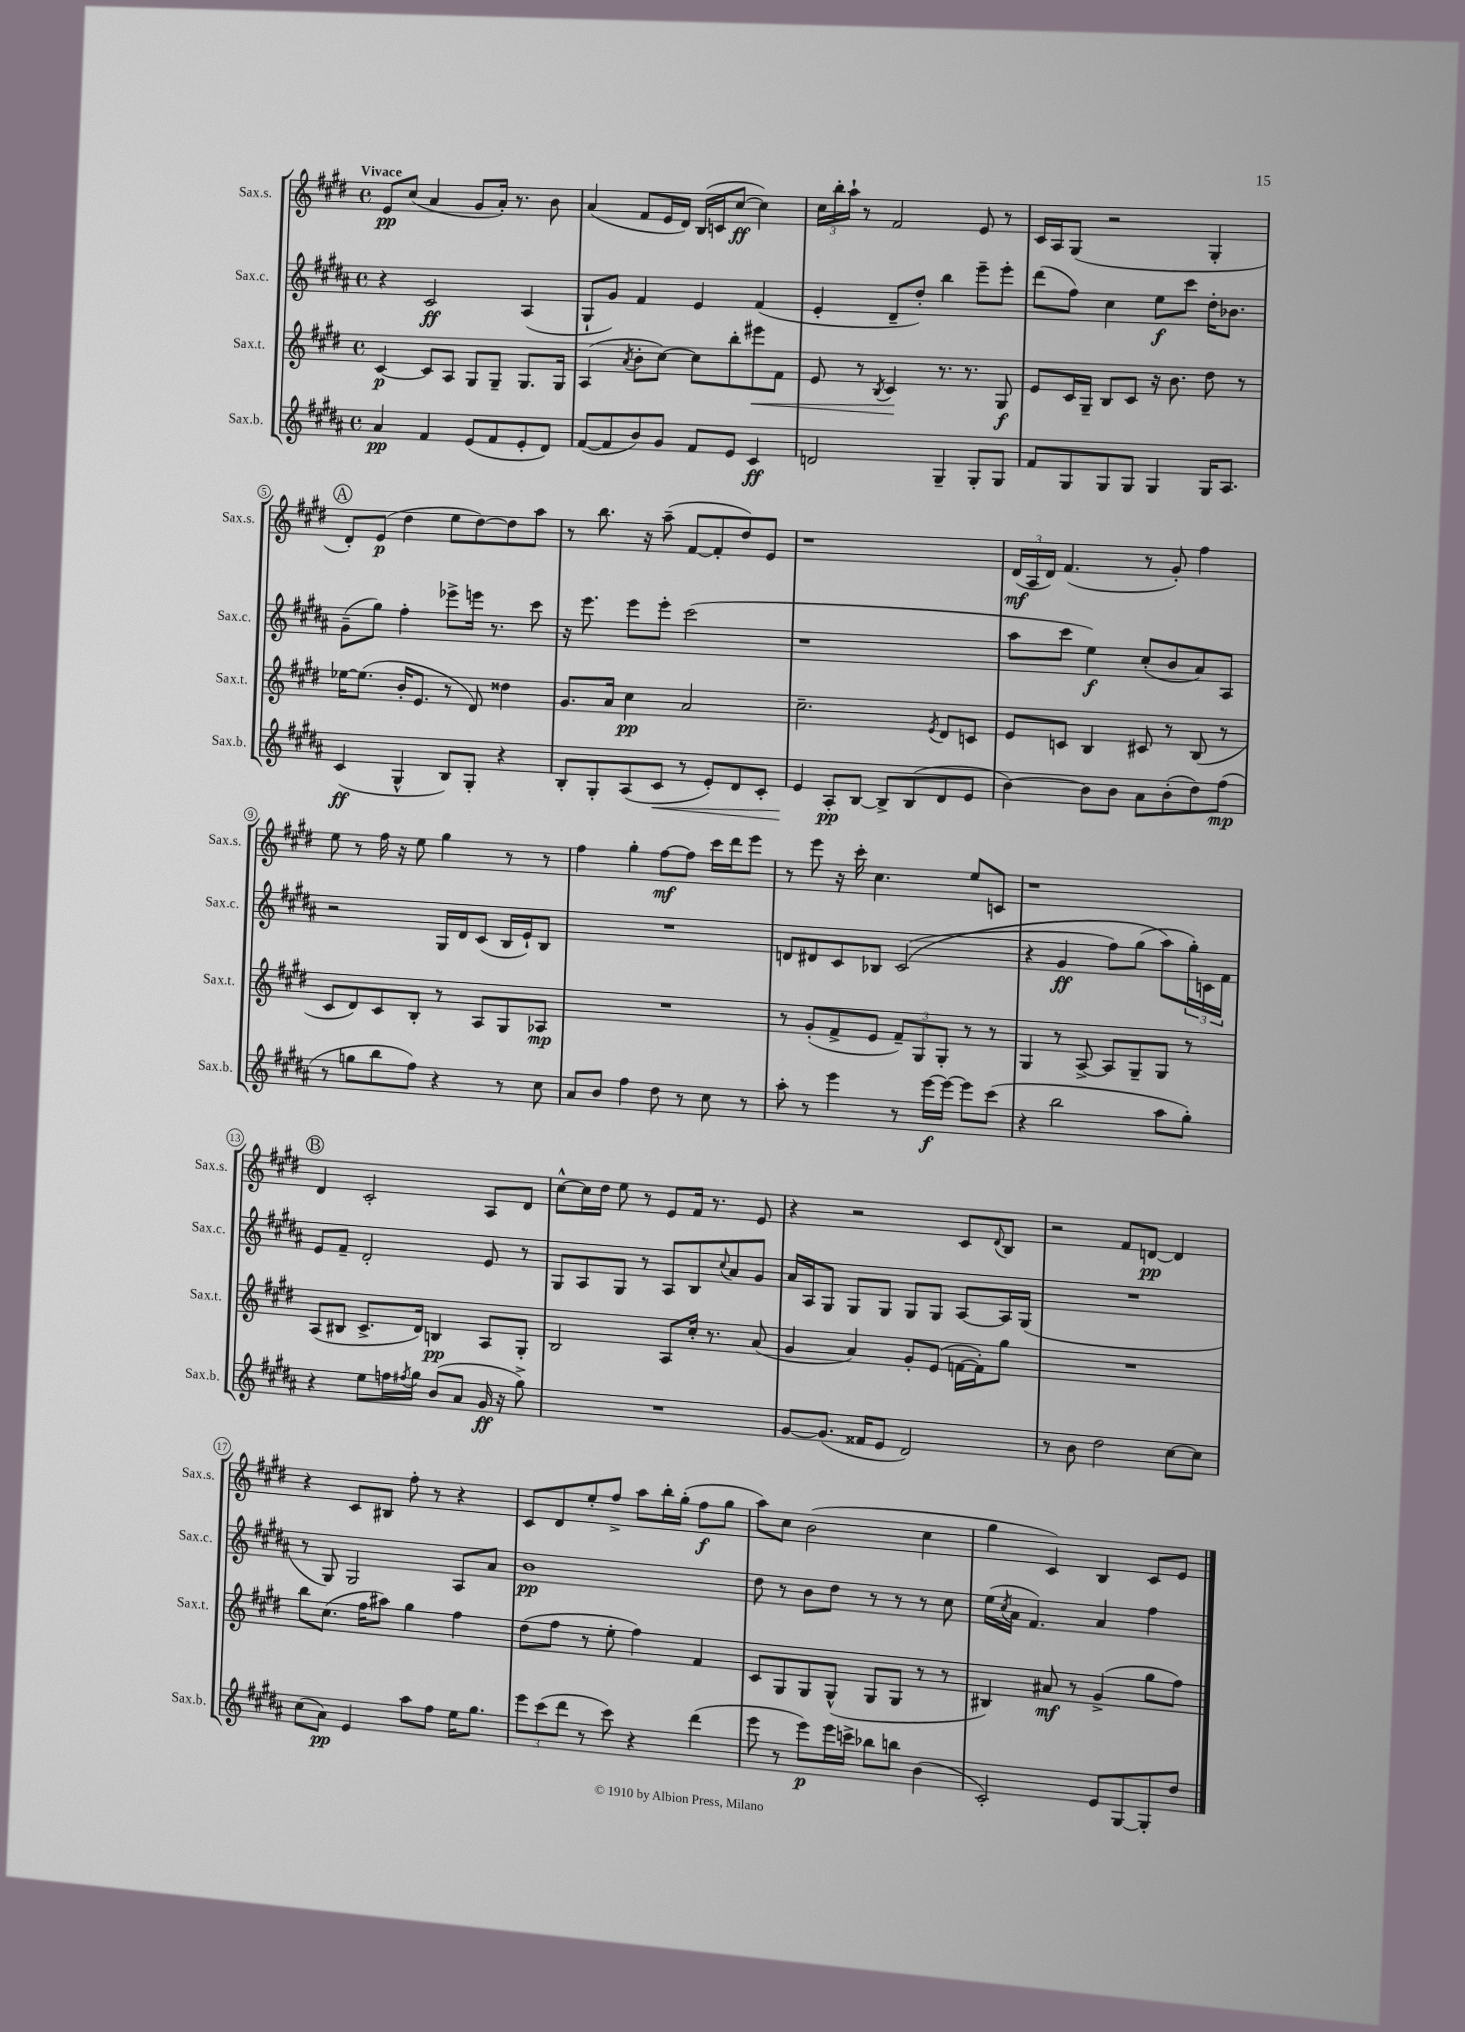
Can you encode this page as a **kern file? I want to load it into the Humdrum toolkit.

**kern	**dynam	**kern	**dynam	**kern	**dynam	**kern	**dynam
*part4	*part4	*part3	*part3	*part2	*part2	*part1	*part1
*staff4	*staff4	*staff3	*staff3	*staff2	*staff2	*staff1	*staff1
*I"Sax.b.	*	*I"Sax.t.	*	*I"Sax.c.	*	*I"Sax.s.	*
*I'Sax.b.	*	*I'Sax.t.	*	*I'Sax.c.	*	*I'Sax.s.	*
*clefG2	*	*clefG2	*	*clefG2	*	*clefG2	*
*k[f#c#g#d#a#]	*	*k[f#c#g#d#]	*	*k[f#c#g#d#a#]	*	*k[f#c#g#d#]	*
*M4/4	*	*M4/4	*	*M4/4	*	*M4/4	*
*met(c)	*	*met(c)	*	*met(c)	*	*met(c)	*
=1	=1	=1	=1	=1	=1	=1	=1
!	!	!	!	!	!	!LO:TX:a:B:t=Vivace	!
4a#/	pp	[4c#/	p	4r	.	8e/L	pp
.	.	.	.	.	.	(8cc#/J	.
4f#/	.	8c#/L]	.	2c#/	ff	4a/	.
.	.	8A/J	.	.	.	.	.
(8e/L	.	8G#/L	.	.	.	8g#/L	.
8f#/	.	8G#~/J	.	.	.	16a'/Jk)	.
.	.	.	.	.	.	8.r	.
8e'/	.	8.G#/L	.	(4A#/	.	.	.
8d#/J)	.	.	.	.	.	8b\	.
.	.	16G#/Jk	.	.	.	.	.
=2	=2	=2	=2	=2	=2	=2	=2
([8f#/L	.	(4A/	.	8G#`/L	.	(4a/	.
8f#/]	.	.	.	8g#/J)	.	.	.
.	.	8qa/	.	.	.	.	.
8b/)	.	8b'\L	.	4f#/	.	8f#/L	.
8g#/J	.	[8cc#\J)	.	.	.	16e/L	.
.	.	.	.	.	.	16d#/JJ)	.
8f#/L	.	8cc#\L]	.	4e/	.	(16B/LL	.
.	.	.	.	.	.	16cn/J	.
8e/J	.	8bb'\	.	.	.	[8cc#/J	ff
!	!	!	!LO:HP:b	!	!	!	!
4c#/	ff	8eee#X\	<	(4f#/	.	4cc#\])	.
.	.	8f#\J	.	.	.	.	.
=3	=3	=3	=3	=3	=3	=3	=3
2dn/	.	8e/	.	4e'/	.	24cc#\LL	.
.	.	.	.	.	.	24bb'\	.
.	.	.	.	.	.	24aa`\JJ	.
.	.	8r	.	.	.	8r	.
.	.	8qB/	.	.	.	.	.
.	.	4c#/	.	8d#~/L	.	2f#/	.
.	.	.	.	8dd#'/J)	.	.	.
4G#~/	.	8.r	[	4bb\	.	.	.
.	.	8.r	.	.	.	.	.
8G#'/L	.	.	.	8eee~\L	.	8e/	.
8G#/J	.	8G#/	f	8eee'\J	.	8r	.
=4	=4	=4	=4	=4	=4	=4	=4
8f#/L	.	8e/L	.	(8ddd#\L	.	16c#/LL	.
.	.	.	.	.	.	16A/J	.
8G#/	.	16c#/L	.	8ff#\J)	.	(8G#/J	.
.	.	16G#~/JJ	.	.	.	.	.
8G#/	.	8B/L	.	4cc#\	.	2r	.
8G#/J	.	8c#/J	.	.	.	.	.
4G#/	.	16r	.	8ee\L	f	.	.
.	.	8.b\	.	.	.	.	.
.	.	.	.	8ccc#\J	.	.	.
16G#/KL	.	8dd#\	.	16dd#'\KL	.	4G#'/	.
8.A#/J	.	.	.	8.b-X\J	.	.	.
.	.	8r	.	.	.	.	.
!!LO:LB:g=z
!!LO:REH:place=s1:t=A
=5	=5	=5	=5	=5	=5	=5	=5
(4c#/	ff	[16ee-X\KL	.	(8g#~\L	.	8d#'/L)	.
.	.	(8.ee-\J]	.	.	.	.	.
.	.	.	.	8gg#\J)	.	(8e/J	p
4G#^^/	.	16b'/KL	.	4ff#'\	.	4dd#\	.
.	.	8.e/J	.	.	.	.	.
8B/L)	.	8r	.	8eee-X^\L	.	8ee\L	.
8G#'/J	.	8d#/)	.	16eeen\Jk	.	[8dd#\)	.
.	.	.	.	8.r	.	.	.
4r	.	4dd##X\	.	.	.	8dd#\]	.
.	.	.	.	8ccc#\	.	8aa\J	.
=6	=6	=6	=6	=6	=6	=6	=6
8B'/L	.	8.g#/L	.	16r	.	8r	.
.	.	.	.	8.eee\	.	.	.
8G#'/	.	.	.	.	.	8.bb\	.
.	.	16a/Jk	.	.	.	.	.
(8A#/	.	4cc#\	pp	8eee\L	.	.	.
.	.	.	.	.	.	16r	.
!	!LO:HP:b	!	!	!	!	!	!
8c#/J	<	.	.	8eee'\J	.	(8aa~\	.
8r	.	2a/	.	(2ccc#\	.	[8f#/L	.
8e'/L)	.	.	.	.	.	8f#'/]	.
8d#/	.	.	.	.	.	8dd#/)	.
8c#'/J	.	.	.	.	.	8e/J	.
=7	=7	=7	=7	=7	=7	=7	=7
4e/	.	2.cc#~\	.	1r	.	1r	.
8A#'/L	[ pp	.	.	.	.	.	.
[8B/J	.	.	.	.	.	.	.
8B^/L]	.	.	.	.	.	.	.
(8B/	.	.	.	.	.	.	.
.	.	8qe/	.	.	.	.	.
8d#/	.	8d#/L	.	.	.	.	.
8e/J	.	8cn/J	.	.	.	.	.
=8	=8	=8	=8	=8	=8	=8	=8
[4b\)	.	8e/L	.	8aa#\L	.	(24d#/LL	mf
.	.	.	.	.	.	24A/	.
.	.	.	.	.	.	24d#/JJ)	.
.	.	8cn/J	.	8ccc#\J	.	(4.f#/	.
8b\L]	.	4B/	.	4ee\)	f	.	.
8b\J	.	.	.	.	.	.	.
8a#\L	.	8c#X/	.	(8cc#'/L	.	8r	.
(8b'\	.	8r	.	8b/	.	8g#'/)	.
8dd#\)	.	(8B/	.	8a#/)	.	4ff#\	.
(8ff#\J	mp	8r	.	8A#/J	.	.	.
!!LO:LB:g=z
=9	=9	=9	=9	=9	=9	=9	=9
8r	.	8c#/L	.	2r	.	8ee\	.
8ggn\L	.	8d#/)	.	.	.	8r	.
8bb\	.	8c#/	.	.	.	16ff#\	.
.	.	.	.	.	.	16r	.
8ff#\J)	.	8B'/J	.	.	.	8ee\	.
4r	.	8r	.	16G#/LL	.	4gg#\	.
.	.	.	.	16d#/J	.	.	.
.	.	8A/L	.	(8c#/J	.	.	.
8r	.	8G#/	.	16B/LL	.	8r	.
.	.	.	.	16e`/J)	.	.	.
8cc#\	.	8A-X/J	mp	8B/J	.	8r	.
=10	=10	=10	=10	=10	=10	=10	=10
8a#/L	.	1r	.	1r	.	4ff#\	.
8b/J	.	.	.	.	.	.	.
4ff#\	.	.	.	.	.	4gg#'\	.
8dd#\	.	.	.	.	.	[8ff#\L	mf
8r	.	.	.	.	.	8ff#\J]	.
8cc#\	.	.	.	.	.	16ccc#\LL	.
.	.	.	.	.	.	16ddd#\J	.
8r	.	.	.	.	.	8eee\J	.
=11	=11	=11	=11	=11	=11	=11	=11
8aa#'\	.	8r	.	8dn/L	.	8r	.
8r	.	(8g#'/L	.	8d#X/	.	8eee\	.
4eee\	.	8f#^/	.	8c#/	.	16r	.
.	.	.	.	.	.	16ccc#'\	.
.	.	8e/J	.	8B-X/J	.	4.cc#\	.
8r	.	12f#~/L)	.	((2c#/	.	.	.
.	.	12G#/	.	.	.	.	.
[16eee\LL	f	.	.	.	.	.	.
.	.	12G#'/J	.	.	.	.	.
16eee\JJ_	.	.	.	.	.	.	.
8eee\L]	.	8r	.	.	.	8ee/L	.
(8ccc#\J	.	8r	.	.	.	8cn/J	.
=12	=12	=12	=12	=12	=12	=12	=12
4r	.	4G#/	.	4r	.	1r	.
2bb\	.	8r	.	4g#/	ff	.	.
.	.	[8A^/	.	.	.	.	.
.	.	8A/L]	.	8ff#\L)	.	.	.
.	.	8G#~/	.	(8gg#\J	.	.	.
8aa#\L	.	8G#/J	.	8aa#\L)	.	.	.
8gg#'\J)	.	8r	.	24gg#'\L)	.	.	.
.	.	.	.	24cn\	.	.	.
.	.	.	.	24f#\JJ	.	.	.
!!LO:LB:g=z
!!LO:REH:place=s1:t=B
=13	=13	=13	=13	=13	=13	=13	=13
4r	.	(8A/L	.	8e/L	.	4d#/	.
.	.	8B#X/J	.	8f#~/J	.	.	.
8ee\L	.	8.c#^/L	.	2d#'/	.	2c#'/	.
16ffn\L	.	.	.	.	.	.	.
8qff#X/	.	.	.	.	.	.	.
16gg#\JJ	.	16d#/Jk)	.	.	.	.	.
(8b/L	.	4Bn/	pp	.	.	.	.
8a#/J	.	.	.	.	.	.	.
16g#/	ff	8A/L	.	8e/	.	8A/L	.
16r	.	.	.	.	.	.	.
8gg#^\)	.	8G#'/J	.	8r	.	8d#/J	.
=14	=14	=14	=14	=14	=14	=14	=14
1r	.	2B/	.	8G#/L	.	[8cc#^^\L	.
.	.	.	.	8A#/	.	16cc#\L]	.
.	.	.	.	.	.	16dd#\JJ	.
.	.	.	.	8G#/J	.	8ee\	.
.	.	.	.	8r	.	8r	.
.	.	8A/L	.	8A#/L	.	8e/L	.
.	.	16cc#'/Jk	.	8B/	.	16f#/Jk	.
.	.	8.r	.	.	.	8.r	.
.	.	.	.	8qqcc#/	.	.	.
.	.	.	.	8a#/	.	.	.
.	.	(8a/	.	8g#/J	.	8e/	.
=15	=15	=15	=15	=15	=15	=15	=15
[8g#/L	.	4g#/	.	16a#/LL	.	4r	.
.	.	.	.	16A#/J	.	.	.
(8.g#/J]	.	.	.	8G#/J	.	.	.
.	.	4a/)	.	8G#/L	.	2r	.
16f##X/KL	.	.	.	.	.	.	.
8e/J	.	.	.	8G#/J	.	.	.
2d#/)	.	8g#'/L	.	8G#/L	.	.	.
.	.	(8e/J	.	8G#/J	.	.	.
.	.	[16fn\LL	.	[8A#/L	.	8c#/L	.
.	.	16f'\J])	.	.	.	.	.
.	.	.	.	.	.	8qqd#/	.
.	.	8gg#\J	.	16A#/L]	.	8B/J	.
.	.	.	.	(16G#/JJ	.	.	.
=16	=16	=16	=16	=16	=16	=16	=16
8r	.	1r	.	1r	.	2r	.
8b\	.	.	.	.	.	.	.
2dd#\	.	.	.	.	.	.	.
.	.	.	.	.	.	8f#/L	.
.	.	.	.	.	.	[8dn/J	pp
[8cc#\L	.	.	.	.	.	4d/]	.
8cc#\J]	.	.	.	.	.	.	.
!!LO:LB:g=z
=17	=17	=17	=17	=17	=17	=17	=17
(8cc#\L	.	8bb\L	.	8r	.	4r	.
8a#\J)	pp	(8.cc#\J	.	8G#/)	.	.	.
4e/	.	.	.	2G#/	.	8c#/L	.
.	.	16ff#\KL	.	.	.	.	.
.	.	8aa#X\J)	.	.	.	8B#X/J	.
8aa#\L	.	4gg#\	.	.	.	8ff#'\	.
8ff#\J	.	.	.	.	.	8r	.
16ee\KL	.	4ff#\	.	8A#/L	.	4r	.
8.gg#\J	.	.	.	.	.	.	.
.	.	.	.	8a#/J	.	.	.
=18	=18	=18	=18	=18	=18	=18	=18
12eee\L	.	(8dd#\L	.	1b	pp	8c#/L	.
(12ccc#\	.	.	.	.	.	.	.
.	.	8ff#\J	.	.	.	8d#/	.
12ddd#\J	.	.	.	.	.	.	.
8r	.	8r	.	.	.	8ee'/	.
8ccc#\)	.	8ee'\	.	.	.	8ff#^/J	.
4r	.	4ff#\)	.	.	.	8aa\L	.
.	.	.	.	.	.	16bb'\L	.
.	.	.	.	.	.	(16gg#'\JJ	.
(4ddd#\	.	4f#/	.	.	.	8ff#\L	f
.	.	.	.	.	.	8gg#\J	.
=19	=19	=19	=19	=19	=19	=19	=19
8eee\	.	8c#/L	.	8dd#\	.	8aa\L)	.
8r	.	8G#/	.	8r	.	8cc#\J	.
8eee\L)	p	8G#/	.	8b\L	.	(2b\	.
16eee\L	.	(8G#^^/J	.	8dd#\J	.	.	.
16cccn^\JJ	.	.	.	.	.	.	.
8bb-X\L	.	8G#/L	.	8r	.	.	.
8bbn\J	.	8G#/J	.	8r	.	.	.
(4b\	.	8r	.	8r	.	4cc#\	.
.	.	8r	.	8cc#\	.	.	.
=20	=20	=20	=20	=20	=20	=20	=20
2c#'/)	.	4B#X/)	.	(16ee\LL	.	4gg#\	.
.	.	.	.	8qcc#/	.	.	.
.	.	.	.	16a#\JJ	.	.	.
.	.	.	.	4.f#/)	.	.	.
.	.	8a#X/	mf	.	.	4c#/)	.
.	.	8r	.	.	.	.	.
8e/L	.	(4g#^/	.	4a#/	.	4B/	.
[8G#/	.	.	.	.	.	.	.
8G#'/]	.	8gg#\L	.	4ff#\	.	8c#/L	.
8dd#/J	.	8ff#\J)	.	.	.	8e/J	.
==	==	==	==	==	==	==	==
*-	*-	*-	*-	*-	*-	*-	*-
